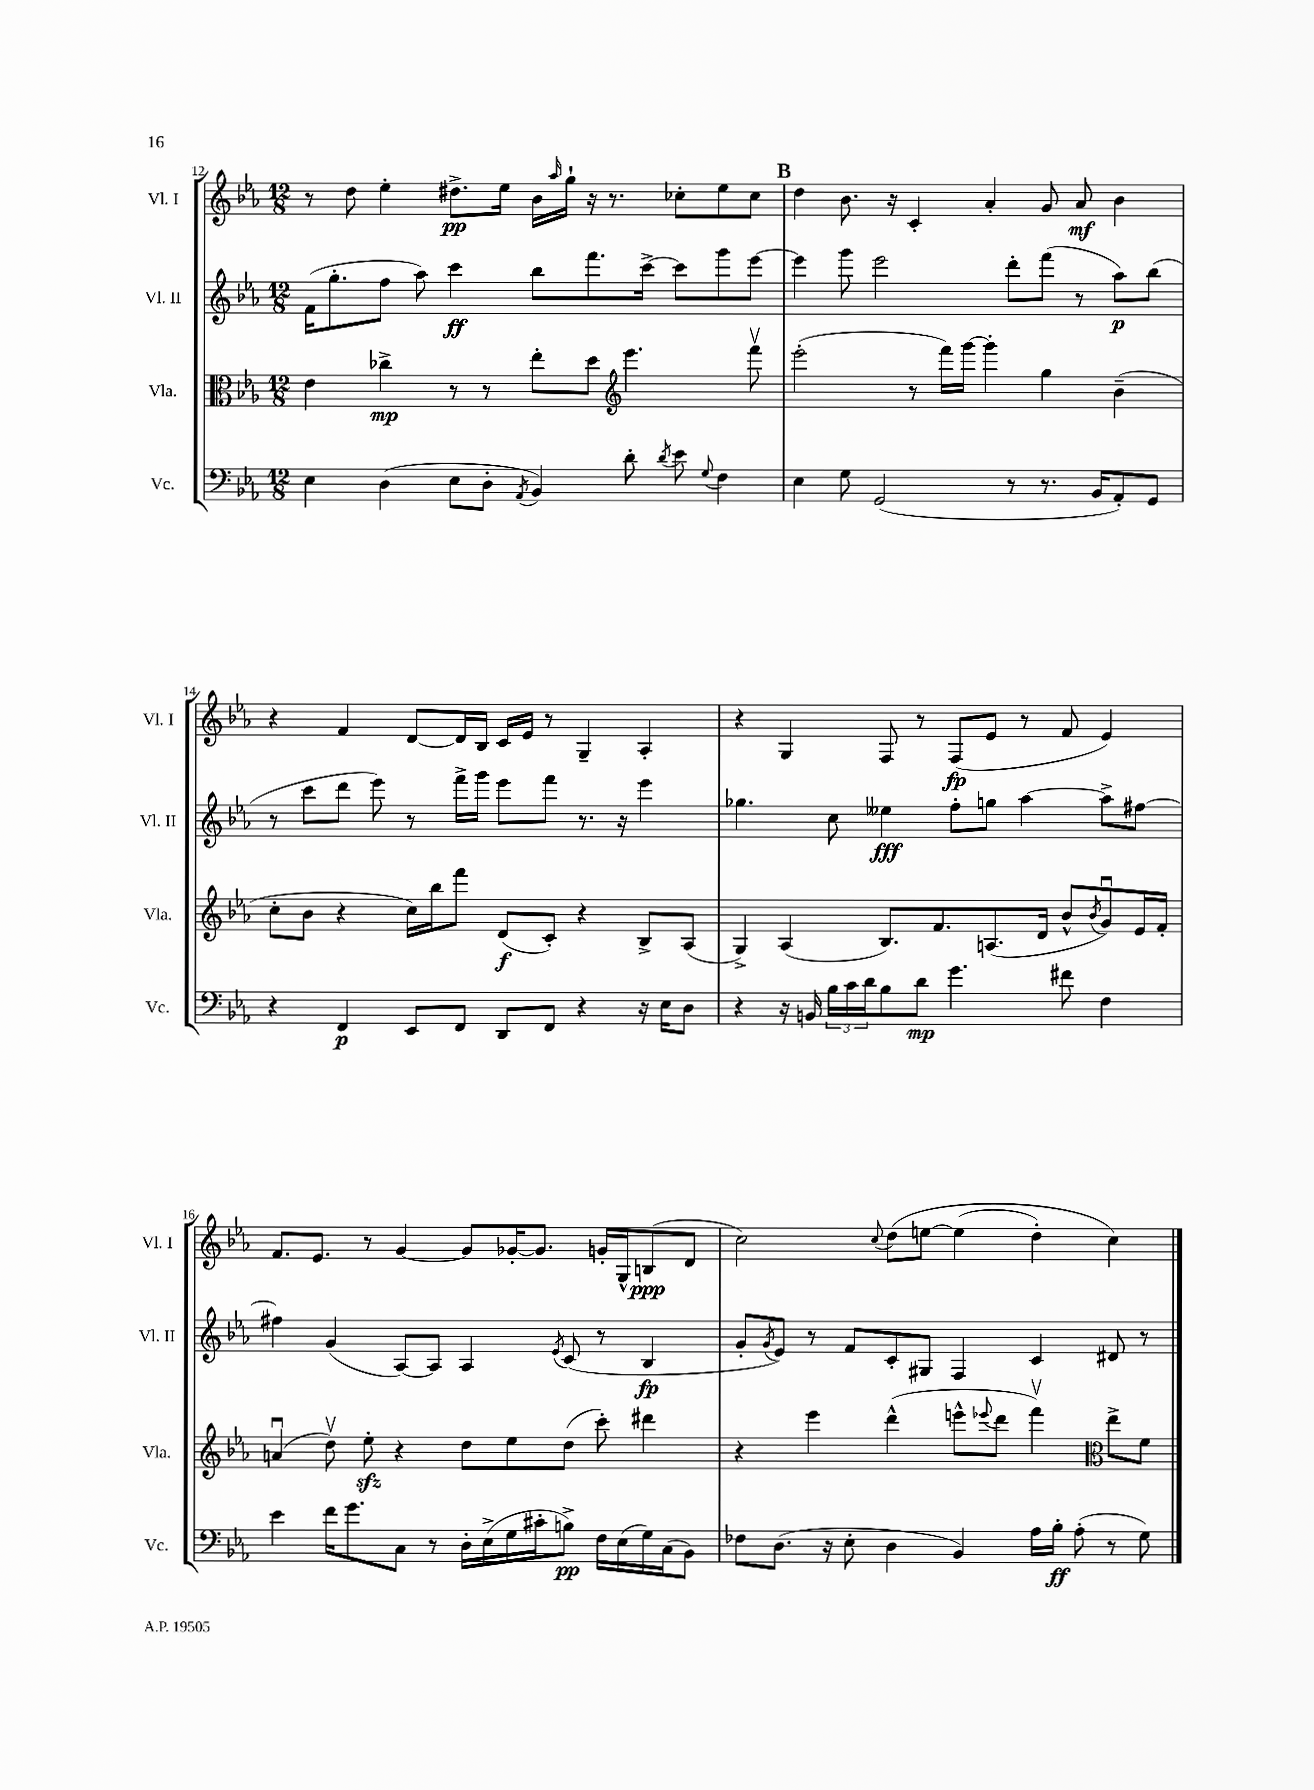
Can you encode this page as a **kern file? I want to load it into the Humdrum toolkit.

**kern	**kern	**kern	**kern
*staff4	*staff3	*staff2	*staff1
*clefF4	*clefC3	*clefG2	*clefG2
*k[b-e-a-]	*k[b-e-a-]	*k[b-e-a-]	*k[b-e-a-]
*M12/8	*M12/8	*M12/8	*M12/8
4E-	4e-	(16f	8r
.	.	8.gg'	.
.	.	.	8dd
(4D	4cc-^	8ff	4ee-'
.	.	8aa-)	.
8E-	8r	4ccc	8.dd#^
8D'	8r	.	.
.	.	.	16ee-
8qAA-	.	.	.
4BB-)	8ee-'	8bb-	16b-
.	.	.	16qqaa-
.	.	.	16gg`
.	8dd	8.fff	16r
.	.	.	8.r
*	*clefG2	*	*
8d'	4.eee-	.	.
.	.	[16ccc^	.
8qd	.	.	.
8e-	.	8ccc]	8cc-'
8qqG	.	.	.
4F	.	8ggg	8ee-
.	8fffv	[8eee-	8cc-
=	=	=	=
4E-	(2eee-'	4eee-]	4dd
8G	.	8ggg	8.b-
(2GG	.	2eee-	.
.	.	.	16r
.	8r	.	4c'
.	16fff)	.	.
.	[16ggg	.	.
.	4ggg']	.	4a-'
8r	.	8ddd'	.
8.r	4gg	(8fff	8g
.	.	8r	8a-
16BB-	.	.	.
8AA-')	(4b-~	8aa-)	4b-
8GG	.	(8bb-	.
=	=	=	=
4r	8cc'	8r	4r
.	8b-	8ccc	.
4FF	4r	8ddd	4f
.	.	8eee-)	.
8EE-	16cc)	8r	[8d
.	16bb-	.	.
8FF	8fff	16fff^	16d]
.	.	16ggg	16B-
8DD	(8d	8eee-	16c
.	.	.	16e-
8FF	8c')	8fff	8r
4r	4r	8.r	4G~
.	.	16r	.
16r	8B-^	4eee-	4A-'
16E-	.	.	.
8D	(8A-	.	.
=	=	=	=
4r	4G^)	4.gg-	4r
16r	(4A-	.	4G
16BB	.	.	.
24B-	.	8cc	.
24c	.	.	.
24d	.	.	.
8B-	8.B-)	4ee--	8F
8d	.	.	8r
.	8.f	.	.
4.g	.	8ff'	(8F
.	(8.A	8gg	8e-
.	.	[4aa-	8r
.	16d	.	.
8f#	8b-^^	.	8f
.	8qb-	.	.
4F	8gu)	8aa-^]	4e-)
.	16e-	[8ff#	.
.	16f'	.	.
=	=	=	=
4e-	(4au	4ff#]	8.f
.	.	.	8.e-
16f	8ddv)	(4g	.
8.g	.	.	.
.	8ee-'	.	8r
8C	4r	[8A-)	[4g
8r	.	8A-]	.
16D'	8dd	4A-	8g]
(16E-^	.	.	.
16G	8ee-	.	[16g-'
16c#'	.	.	8.g-]
.	.	8qe-	.
8B^)	(8dd	(8c	.
16F	8ccc')	8r	16g'
(16E-	.	.	16G^^
16G)	4ddd#	4B-	(8B
(16C	.	.	.
8BB-)	.	.	8d
=	=	=	=
8F-	4r	8g'	2cc)
.	.	8qg	.
(8.D	.	8e-)	.
.	4eee-	8r	.
16r	.	.	.
8E-'	.	8f	.
.	.	.	8qqcc
4D	(4ddd^^	8c'	&(8dd
.	.	8G#	[8ee
4BB-)	8eee^^	4F	(4ee]
.	8qqeee-	.	.
.	8ddd	.	.
16A-	4fffv)	4c	4dd')
16B-'	.	.	.
(8A-'	.	.	.
*	*clefC3	*	*
8r	8ee-^	8d#	4cc&)
8G)	8f	8r	.
==	==	==	==
*-	*-	*-	*-
